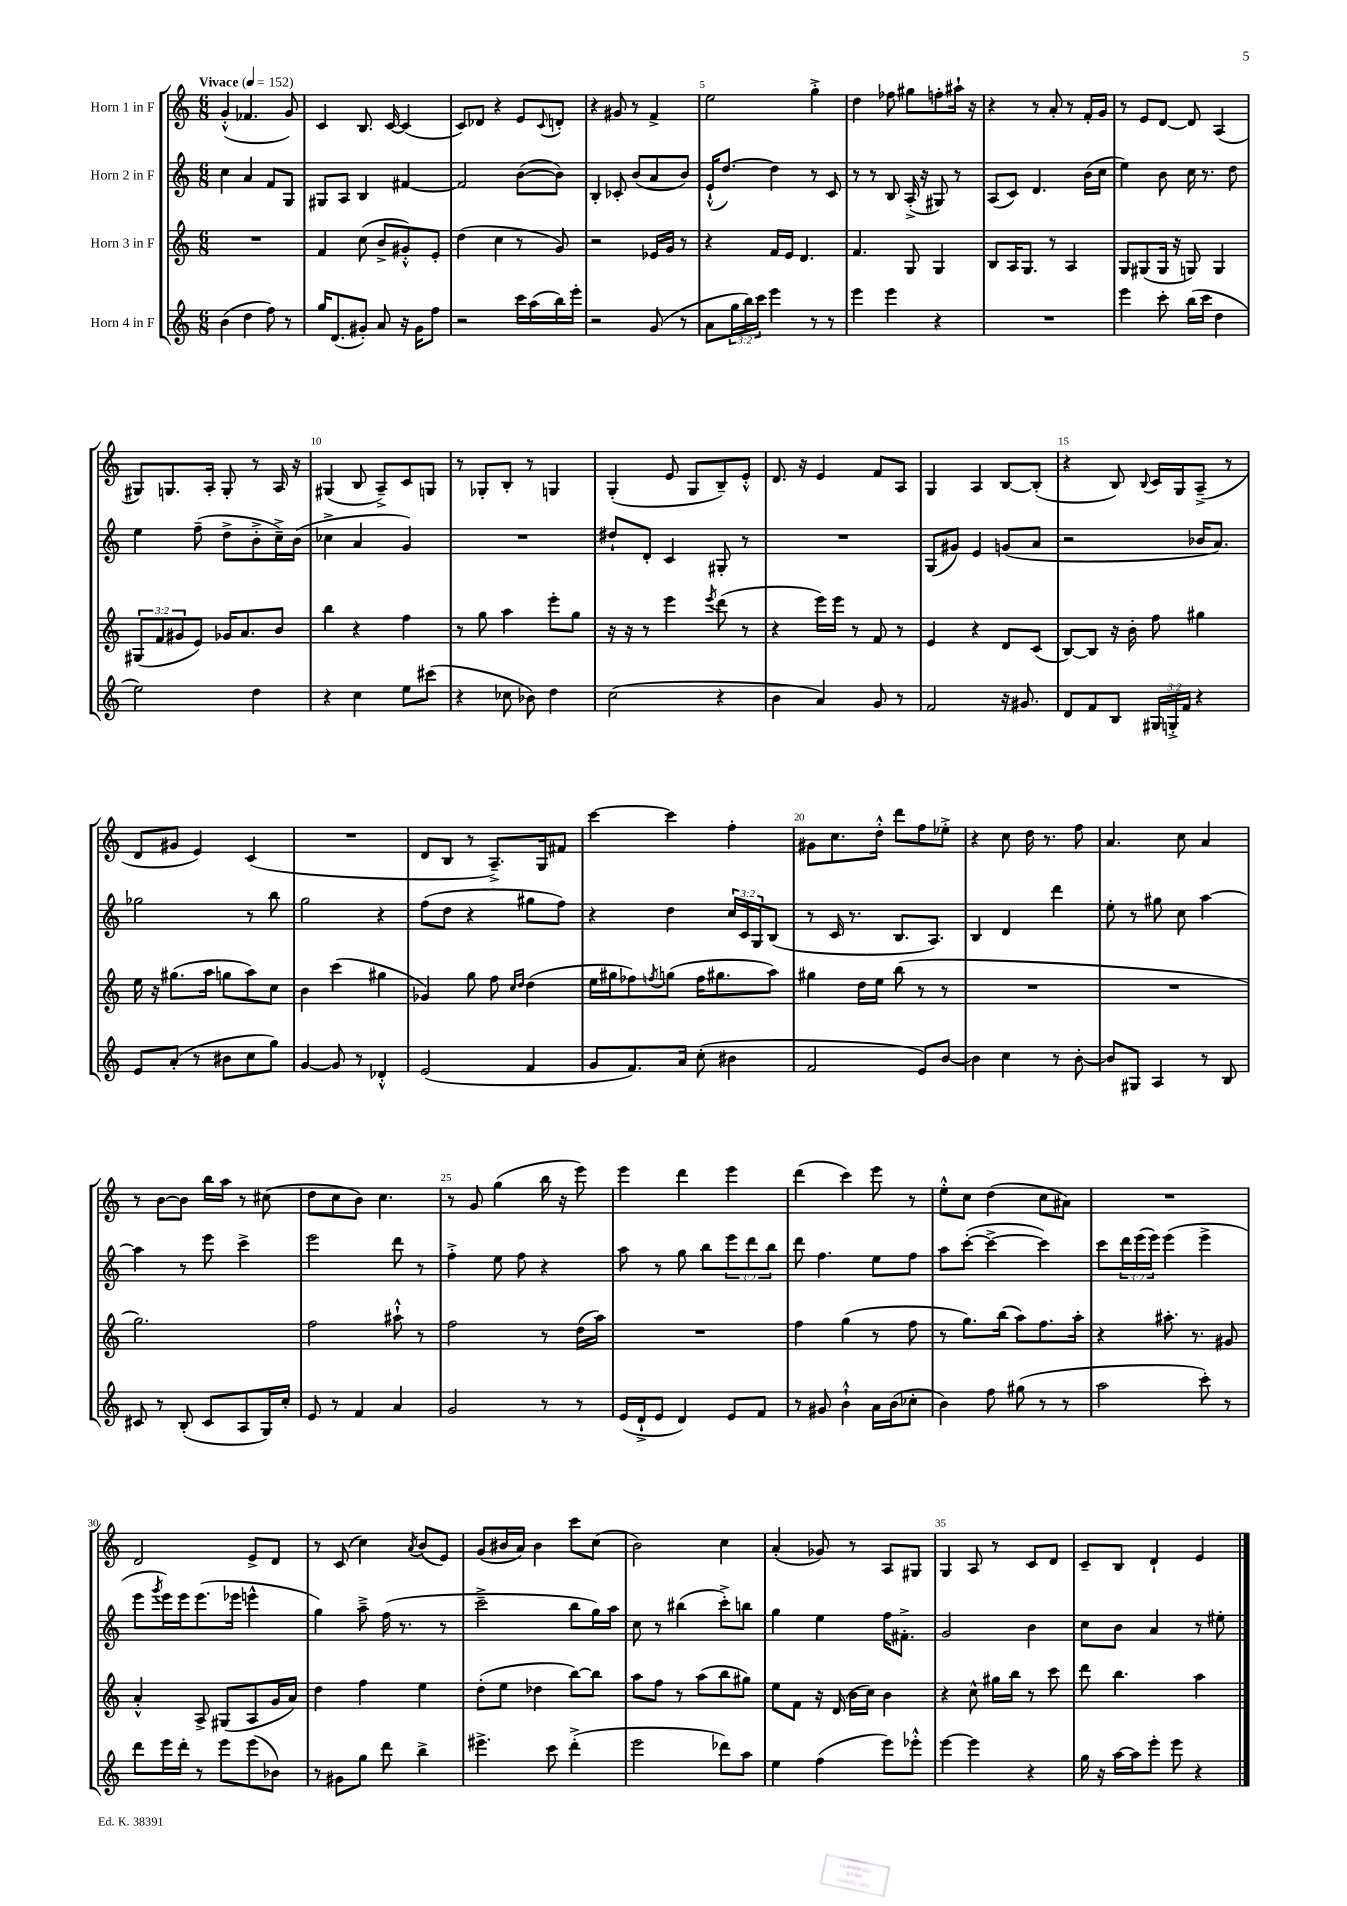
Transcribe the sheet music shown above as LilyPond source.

<<
\new StaffGroup <<
\new Staff = "s0" \with { instrumentName = "Horn 1 in F" } {
    \clef treble \key c \major \numericTimeSignature \time 6/8 \tempo "Vivace" 4 = 152
    g'4-.-^( fes'4. g'8) |
    c'4 b8. c'16~ c'4( |
    c'8) des'8 r4 e'8 \appoggiatura { c'8 } d'8-. |
    r4 gis'8 r8 f'4-> |
    e''2 g''4-.-> |
    d''4 fes''8 gis''8 f''8-. ais''16-! r16 |
    r4 r8 a'8-. r8 f'16-. g'16 |
    r8 e'8 d'8~ d'8 a4( |
    gis8) g8. a16-. g8-. r8 a16 r16 |
    gis4( b8 a8--->) c'8 g8 |
    r8 ges8-. b8-. r8 g4 |
    g4-.( e'8 g8 b8--) e'8-.-^ |
    d'8. r16 e'4 f'8 a8 |
    g4 a4 b8~ b8-.( |
    r4 b8) \appoggiatura { b8 } c'16 g16 a8--->( r8 |
    d'8 gis'8 e'4) c'4( |
    R2. |
    d'8 b8 r8 a8.--->) g16 fis'8 |
    c'''4~ c'''4 f''4-. |
    gis'8 c''8. d''16-.-^ d'''8 f''8 ees''8-.-> |
    r4 c''8 d''16 r8. f''8 |
    a'4. c''8 a'4 |
    r8 b'8~ b'8 b''16 a''16 r8 cis''8( |
    d''8 c''8 b'8) c''4. |
    r8 g'8 g''4( b''16 r16 e'''8) |
    e'''4 d'''4 e'''4 |
    d'''4( c'''4) e'''8 r8 |
    e''8-.-^ c''8 d''4( c''8 ais'8) |
    R2. |
    d'2 e'8-> d'8 |
    r8 c'8( c''4) \acciaccatura { a'8 } b'8( e'8) |
    g'8( bis'16 a'16) bis'4 c'''8 c''8( |
    b'2) c''4 |
    a'4-.( ges'8) r8 a8 gis8 |
    g4 a8 r8 c'8 d'8 |
    c'8-- b8 d'4-! e'4 \bar "|." |
}
\new Staff = "s1" \with { instrumentName = "Horn 2 in F" } {
    \clef treble \key c \major \numericTimeSignature \time 6/8 \override Staff.TupletNumber.text = #tuplet-number::calc-fraction-text
    c''4 a'4 f'8 g8 |
    gis8 a8 b4 fis'4~ |
    fis'2 b'8~( b'8) |
    b4-. ces'8-. b'8( a'8 b'8) |
    e'16-!-^( d''8.~) d''4 r8 c'8 |
    r8 r8 b8 a16-.->( r16 gis8) r8 |
    a8( c'8) d'4. b'16( c''16 |
    e''4) b'8 c''16 r8. d''8 |
    e''4 f''8--( d''8-> b'8-.-> c''16--->) b'16( |
    ces''4-> a'4 g'4) |
    R2. |
    dis''8-! d'8-. c'4 gis8-. r8 |
    R2. |
    g8( gis'8) e'4 g'8( a'8 |
    r2 bes'16 a'8.) |
    ges''2 r8 b''8 |
    g''2 r4 |
    f''8( d''8 r4 gis''8 f''8) |
    r4 d''4 \tuplet 3/2 { c''16 c'16 g16 } b8( |
    r8 c'16 r8. b8. a8.) |
    b4 d'4 d'''4 |
    e''8-. r8 gis''8 c''8 a''4~ |
    a''4 r8 e'''8 c'''4-> |
    e'''2 d'''8 r8 |
    f''4-.-> e''8 f''8 r4 |
    a''8 r8 g''8 b''8 \tuplet 3/2 { e'''8 d'''8 b''8 } |
    d'''8 f''4. e''8 f''8 |
    a''8 c'''8~-.( c'''4~-> c'''4) |
    c'''8 \tuplet 3/2 { d'''16 e'''16( e'''16) } e'''4( e'''4-> |
    e'''8 \acciaccatura { g'''8 } e'''16) e'''16 e'''8.( ees'''16 e'''4-^ |
    g''4) a''8---> f''16( r8. r8 |
    c'''2---> b''8 g''16) a''16 |
    c''8 r8 bis''4( c'''8-.->) b''8 |
    g''4 e''4 f''16 fis'8.-.-> |
    g'2 b'4 |
    c''8 b'8 a'4 r8 eis''8-. \bar "|." |
}
\new Staff = "s2" \with { instrumentName = "Horn 3 in F" } {
    \clef treble \key c \major \numericTimeSignature \time 6/8 \override Staff.TupletNumber.text = #tuplet-number::calc-fraction-text
    R2. |
    f'4 c''8( b'8-> gis'8-.-^) e'8-. |
    d''4( c''4 r8 g'8) |
    r2 ees'16 g'16 r8 |
    r4 f'16 e'16 d'4. |
    f'4. g8 g4 |
    b8 a16 g8. r8 a4 |
    g8 gis8( gis16 r16 g8) g4 |
    \tuplet 3/2 { gis8( f'8 gis'8 } e'8) ges'16 a'8. b'8 |
    b''4 r4 f''4 |
    r8 g''8 a''4 e'''8-. g''8 |
    r16 r16 r8 e'''4 \acciaccatura { e'''8 } d'''8( r8 |
    r4 e'''16) e'''16 r8 f'8 r8 |
    e'4 r4 d'8 c'8( |
    b8~) b8 r16 b'16-. f''8 gis''4 |
    e''16 r16 gis''8.( a''16 g''8 a''8) c''8 |
    b'4 c'''4( gis''4 |
    ges'4) g''8 f''8 \grace { c''16 d''16 } d''4( |
    e''16 gis''16 fes''8) \acciaccatura { f''8 } g''8( f''16 gis''8. a''8) |
    gis''4 d''16 e''16 b''8( r8 r8 |
    R2. |
    R2. |
    g''2.) |
    f''2 ais''8-!-^ r8 |
    f''2 r8 d''16( a''16) |
    R2. |
    f''4 g''4( r8 f''8 |
    r8 g''8.) b''16( a''8) f''8. a''16-. |
    r4 ais''8.-. r8. gis'8 |
    a'4-.-^ a8-> gis8( a8 g'16 a'16) |
    d''4 f''4 e''4 |
    d''8-.( e''8 des''4 b''8~) b''8 |
    a''8 f''8 r8 a''8( b''8 gis''8) |
    e''8 f'8 r16 d'16( b'16 c''16) b'4 |
    r4 c''8-^ gis''16 b''16 r8 c'''8 |
    d'''8 b''4. a''4 \bar "|." |
}
\new Staff = "s3" \with { instrumentName = "Horn 4 in F" } {
    \clef treble \key c \major \numericTimeSignature \time 6/8 \override Staff.TupletNumber.text = #tuplet-number::calc-fraction-text
    b'4( d''4 f''8) r8 |
    g''16 d'8.( gis'8-.) a'8 r16 gis'16 f''8 |
    r2 c'''16 a''16( b''16) e'''16-. |
    r2 g'8( r8 |
    a'8 \tuplet 3/2 { g''16 b''16) c'''16 } e'''4 r8 r8 |
    e'''4 e'''4 r4 |
    R2. |
    e'''4 c'''8-. b''16( c'''16 d''4 |
    e''2) d''4 |
    r4 c''4 e''8 cis'''8( |
    r4 ces''8 bes'8) d''4 |
    c''2( r4 |
    b'4 a'4) g'8 r8 |
    f'2 r16 gis'8. |
    d'8 f'8 b8 \tuplet 3/2 { gis16 g16-.-> f'16 } r4 |
    e'8 a'8-.( r8 bis'8 c''8 g''8) |
    g'4~ g'8 r8 des'4-.-^ |
    e'2( f'4 |
    g'8 f'8.) a'16 c''8-.( bis'4 |
    f'2 e'8) b'8~ |
    b'4 c''4 r8 b'8~-. |
    b'8 gis8 a4 r8 b8 |
    cis'8 r8 b8-.( cis'8 a8 g16) c''16-. |
    e'8 r8 f'4 a'4 |
    g'2 r8 r8 |
    e'16( d'16-!-> e'8 d'4) e'8 f'8 |
    r8 gis'8 b'4-!-^ a'16 b'16( ces''8-. |
    b'4) f''8 gis''8( r8 r8 |
    a''2 c'''8-.) r8 |
    d'''8 e'''16 d'''16-. r8 e'''8 e'''8( bes'8) |
    r8 gis'8 g''8 d'''8 b''4-> |
    eis'''4.-> c'''8 d'''4-.->( |
    e'''2 des'''8) a''8 |
    e''4 f''4( e'''8) ees'''8-.-^ |
    e'''4~ e'''4 r4 |
    g''16 r16 a''16~ a''16 e'''8-. e'''8 r4 \bar "|." |
}
>>
>>
\layout { \context { \Score \override BarNumber.break-visibility = ##(#f #t #t) barNumberVisibility = #(every-nth-bar-number-visible 5) } }
